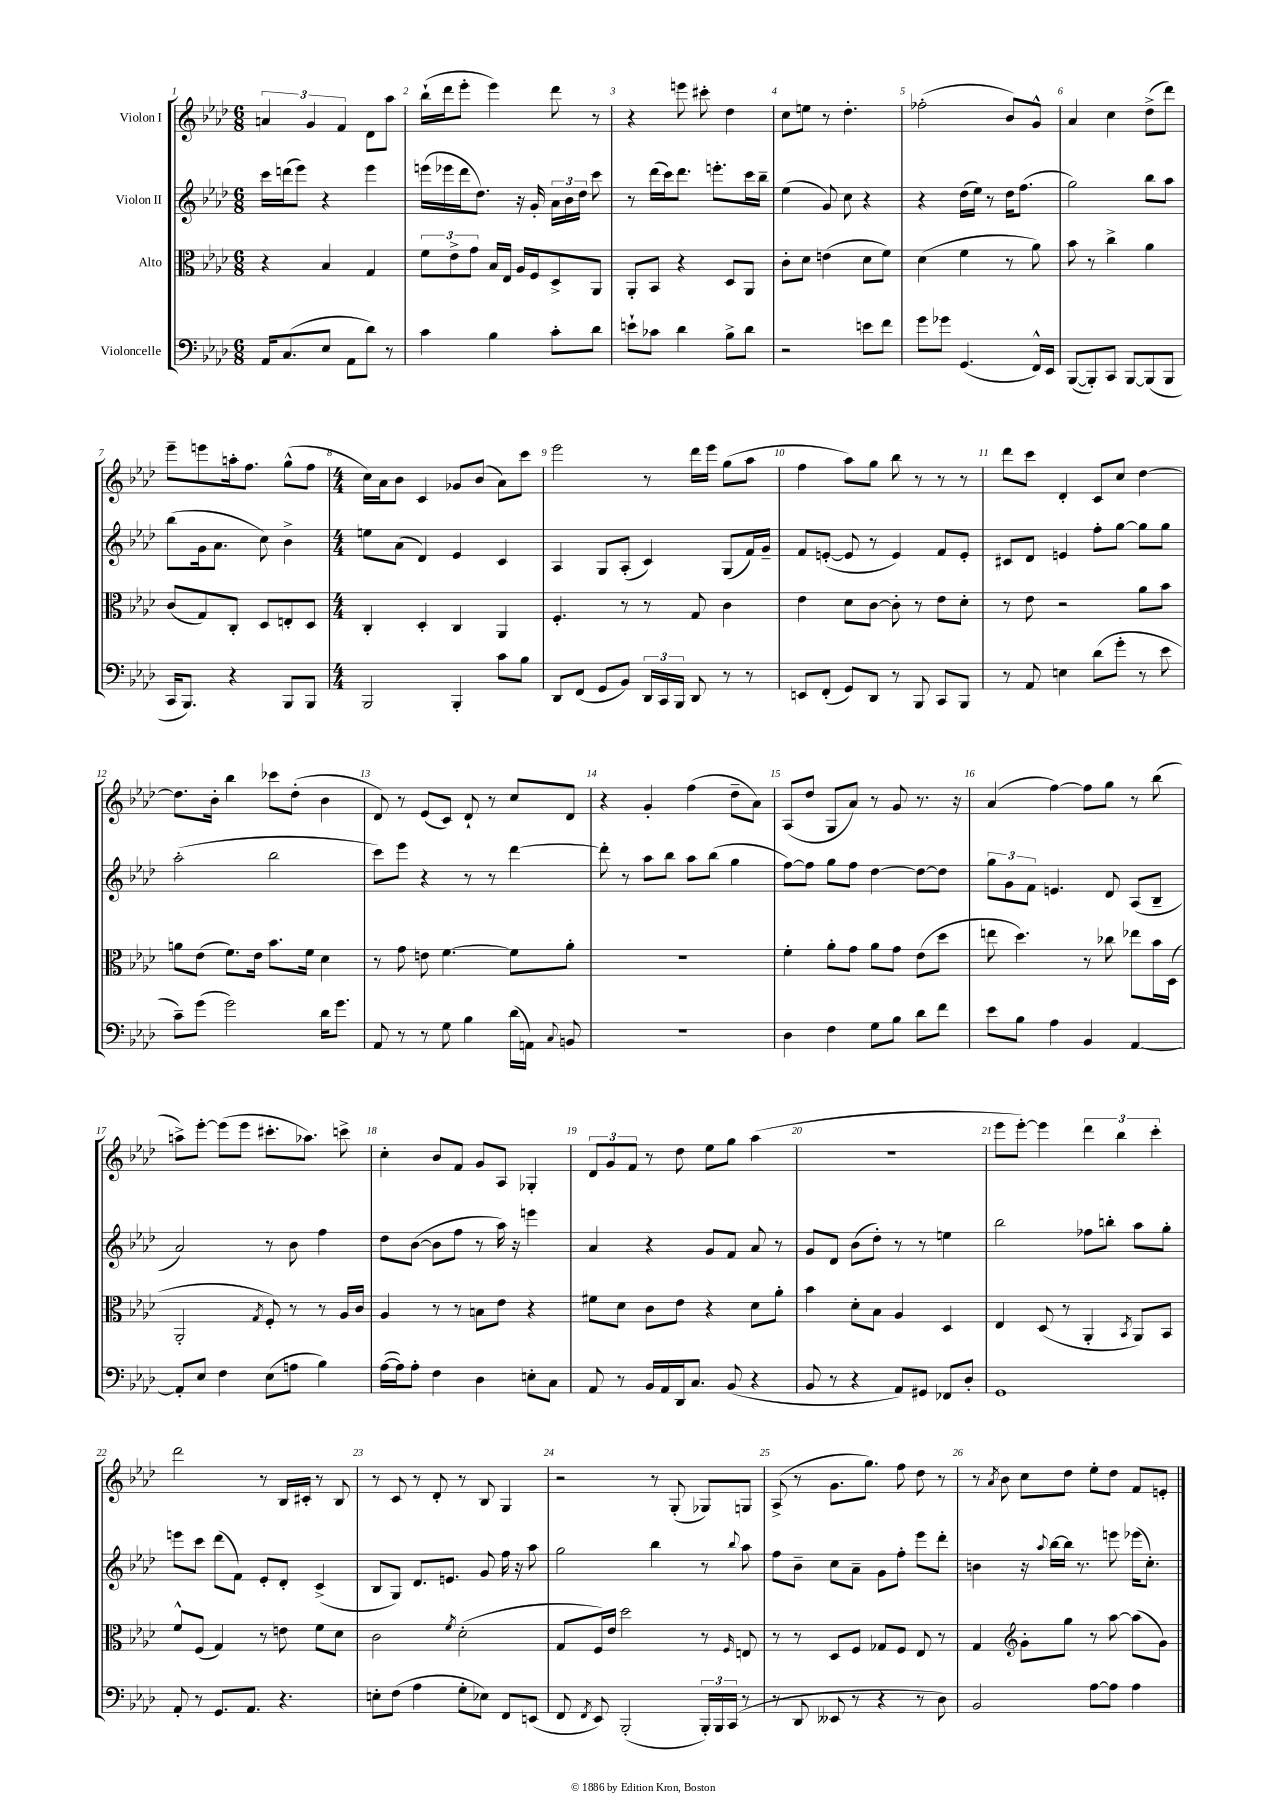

**kern	**kern	**kern	**kern
*staff4	*staff3	*staff2	*staff1
*clefF4	*clefC3	*clefG2	*clefG2
*k[b-e-a-d-]	*k[b-e-a-d-]	*k[b-e-a-d-]	*k[b-e-a-d-]
*M6/8	*M6/8	*M6/8	*M6/8
16AA-	4r	16ccc	6a
(8.C	.	(16ddd	.
.	.	8eee-)	.
.	.	.	6g
8E-	4B-	4r	.
.	.	.	6f
8AA-	.	.	.
8d-)	4G	4eee-	8d-
8r	.	.	8aa-
=	=	=	=
4c	12f	(16eee	(16bb-`
.	.	16eee-	16ddd-
.	12e-^	.	.
.	.	16ddd-	8eee-'
.	12g	.	.
.	.	8.dd-)	.
4B-	16B-	.	4eee-)
.	16E-	.	.
.	16A-	16r	.
.	16F	16g'	.
8c'	8D-^	24a-	8ddd-
.	.	24b-	.
.	.	24dd-	.
8d-	8AA-	8ccc	8r
=	=	=	=
8e`	8AA-'	8r	4r
8c-	8BB-	(16ddd-	.
.	.	16ccc)	.
4d-	4r	8.ddd-	8eee
.	.	.	8ccc#'
.	.	8.eee'	.
8B-^	8D-	.	4dd-
8d-	8AA-	16ccc	.
.	.	16bb-~	.
=	=	=	=
2r	8c'	(4ee-	8cc
.	8d-	.	8ee
.	(4e	8g)	8r
.	.	8cc	4.dd-'
8e	8d-	4r	.
8f	8f)	.	.
=	=	=	=
8g	(4d-	4r	(2ff-'
8g-	.	.	.
(4.GG	4f	(16dd-	.
.	.	16ee-)	.
.	.	8r	.
.	8r	16dd-	8b-)
.	.	(8.ff	.
16FF^^)	8a-)	.	8g^^
16EE-	.	.	.
=	=	=	=
([8BBB-	8b-	2gg)	4a-
8BBB-'])	8r	.	.
8CC	4cc^	.	4cc
[8BBB-	.	.	.
(8BBB-]	4a-	8bb-	(8dd-^
8BBB-	.	8aa-	8ddd-)
=	=	=	=
16CC	(8c	(8bb-	8eee-~
8.BBB-)	.	.	.
.	8G)	16g	8eee
.	.	8.a-	.
4r	8C'	.	16aa'
.	.	.	8.ff
.	8D-	8cc)	.
8BBB-	8E'	4b-^	(8gg^^
8BBB-	8D-	.	8ff
=	=	=	=
*M4/4	*M4/4	*M4/4	*M4/4
2BBB-	4C'	8ee	16cc)
.	.	.	16a-
.	.	(8a-	8b-
.	4D-'	4d-)	4c
4BBB-'	4C	4e-	8g-
.	.	.	(8b-
8c	4AA-	4c	8a-)
8B-	.	.	8ccc
=	=	=	=
8DD-	4.F'	4A-	2eee-
(8FF	.	.	.
8GG	.	8G	.
8BB-)	8r	(8A-'	.
24DD-	8r	4c)	8r
24CC	.	.	.
24BBB-	.	.	.
8DD-	8G	.	16ddd-
.	.	.	16eee-
8r	4c	(8G	(8gg
8r	.	16f)	8aa-
.	.	16g~	.
=	=	=	=
8EE	4e-	8f	4ff
(8FF'	.	([8e'	.
8GG)	8d-	8e]	8aa-)
8DD-	[8c	8r	8gg
8r	8c']	4e)	8bb-
8BBB-	8r	.	8r
8CC	8e-	8f	8r
8BBB-	8d-'	8e'	8r
=	=	=	=
8r	8r	8c#	8ddd-
8AA-	8e-	8d-	8ccc
4E	2r	4e	4d-'
(8d-	.	8ff'	8c
8g'	.	[8gg	8cc
8r	8a-	8gg]	[4dd-
8e-	8b-	8gg	.
=	=	=	=
8c~)	8a	(2aa-'	8.dd-]
(8g	(8e-	.	.
.	.	.	16b-'
2g)	8.f)	.	4bb-
.	16e-	.	.
.	8.b-	2bb-	8ccc-
.	.	.	(8dd-'
.	16f	.	.
16d-	4d-	.	4b-
8.g	.	.	.
=	=	=	=
8AA-	8r	8ccc)	8d-)
8r	8g	8eee-	8r
8r	8e	4r	(8e-
8G	[4.f	.	8c)
4B-	.	8r	8d-`
.	.	8r	8r
(16d-	8f]	[4ddd-	8cc
16AA)	.	.	.
8qqC	.	.	.
8BB	8a-'	.	8d-
=	=	=	=
1r	1r	8ddd-']	4r
.	.	8r	.
.	.	8aa-	4g'
.	.	8bb-	.
.	.	8aa-	(4ff
.	.	(8bb-	.
.	.	4gg	8dd-~
.	.	.	8a-)
=	=	=	=
4D-	4f'	[8ff)	(8A-
.	.	8ff]	8dd-
4F	8a-'	8gg	8G
.	8g	8ff	8a-)
8G	8a-	[4dd-	8r
8B-	8g	.	8g
8d-	(8e-	8dd-_	8.r
8f	8dd-	8dd-]	.
.	.	.	16r
=	=	=	=
8e-	8ee	12gg	(4a-
.	.	12g	.
8B-	4.dd-)	.	.
.	.	12f	.
4A-	.	4.e	[4ff)
4BB-	8r	.	8ff]
.	8cc-	8d-	8gg
[4AA-	8ee-	(8A-	8r
.	16b-	8B-~	(8bb-
.	(16D-	.	.
=	=	=	=
8AA-']	2AA-'	2a-)	8aa^)
8E-	.	.	[8eee-'
4F	.	.	(8eee-]
.	.	.	8eee-
.	8qG	.	.
(8E-	8F')	8r	8.ccc#'
8A	8r	8b-	.
.	.	.	8.aa-)
4B-)	8r	4ff	.
.	16A-	.	8ccc^
.	16c	.	.
=	=	=	=
([16A-	4A-	8dd-	4cc'
16A-])	.	.	.
8A-'	.	([8b-	.
4F	8r	8b-]	8b-
.	8r	8ff	8f
4D-	8B	8r	8g
.	8e-	16aa-)	8A-
.	.	16r	.
8E'	4r	4eee	4G-'
8C	.	.	.
=	=	=	=
8AA-	8f#	4a-	12d-
.	.	.	12g
8r	8d-	.	.
.	.	.	12f
16BB-	8c	4r	8r
16AA-	.	.	.
16DD-	8e-	.	8dd-
8.C	.	.	.
.	4r	8g	8ee-
(8BB-	.	8f	8gg
4r	8d-	8a-	(4aa-
.	8a-'	8r	.
=	=	=	=
8BB-	4b-	8g	1r
8r	.	8d-	.
4r	8d-'	(8b-	.
.	8B-	8dd-')	.
8AA-)	4A-	8r	.
8GG#	.	8r	.
8FF-	4D-	4ee	.
8D-'	.	.	.
=	=	=	=
1GG	4E-	2bb-	8eee-
.	.	.	[8eee-')
.	(8D-	.	4eee-]
.	8r	.	.
.	4AA-'	8ff-	6ddd-
.	.	8bb'	.
.	.	.	6bb-
.	8qBB-	.	.
.	8AA-)	8aa-	.
.	.	.	6ccc'
.	8BB-	8gg'	.
=	=	=	=
8AA-'	8f^^	8eee	2ddd-
8r	(8F	8ccc	.
8.GG	4G)	(8ddd-	.
.	.	8f)	.
8.AA-	.	.	.
.	8r	8e-'	8r
4.r	8e	8d-'	16B-
.	.	.	16c#'
.	8f	(4c^	8r
.	8d-	.	8B-
=	=	=	=
8E'	2c	8B-	8r
(8F	.	8G)	8c
4A-	.	8.d-	8r
.	.	.	8d-'
.	.	8.e	.
.	8qf	.	.
8G'	(2d-'	.	8r
8E-)	.	8g	8B-
8FF	.	16ff	4G
.	.	16r	.
(8EE	.	8aa-	.
=	=	=	=
8FF	8G	2gg	2r
8qFF	.	.	.
8EE-)	16F)	.	.
.	16e-	.	.
(2BBB-'	2dd-	.	.
.	.	4bb-	8r
.	.	.	(8G'
24BBB-')	8r	8r	8G-)
24BBB-	.	.	.
(24CC	.	.	.
.	16qqF	8qqbb-	.
8r	8E	8aa-	8G
=	=	=	=
8r	8r	8ff	(8A-^
8DD-	8r	8b-~	8r
8EE--	8D-	8cc	8.g
8r	8F	8a-~	.
.	.	.	8.gg)
4r	8G-	8g	.
.	8F	8ff'	8ff
8r	8E-	8eee-	8dd-
8D-)	8r	8ddd-'	8r
=	=	=	=
2BB-	4G	4b	8r
.	.	.	8qa-
.	.	.	8b-
*	*clefG2	*	*
.	8g'	16r	8cc
.	.	8qqaa-	.
.	.	[16bb-	.
.	8gg	16bb-]	8dd-
.	.	8.r	.
[8A-	8r	.	8ee-'
8A-]	[8aa-	8eee	8dd-
4A-	(8aa-]	(16eee-	8f
.	.	8.cc')	.
.	8g)	.	8e'
==	==	==	==
*-	*-	*-	*-
